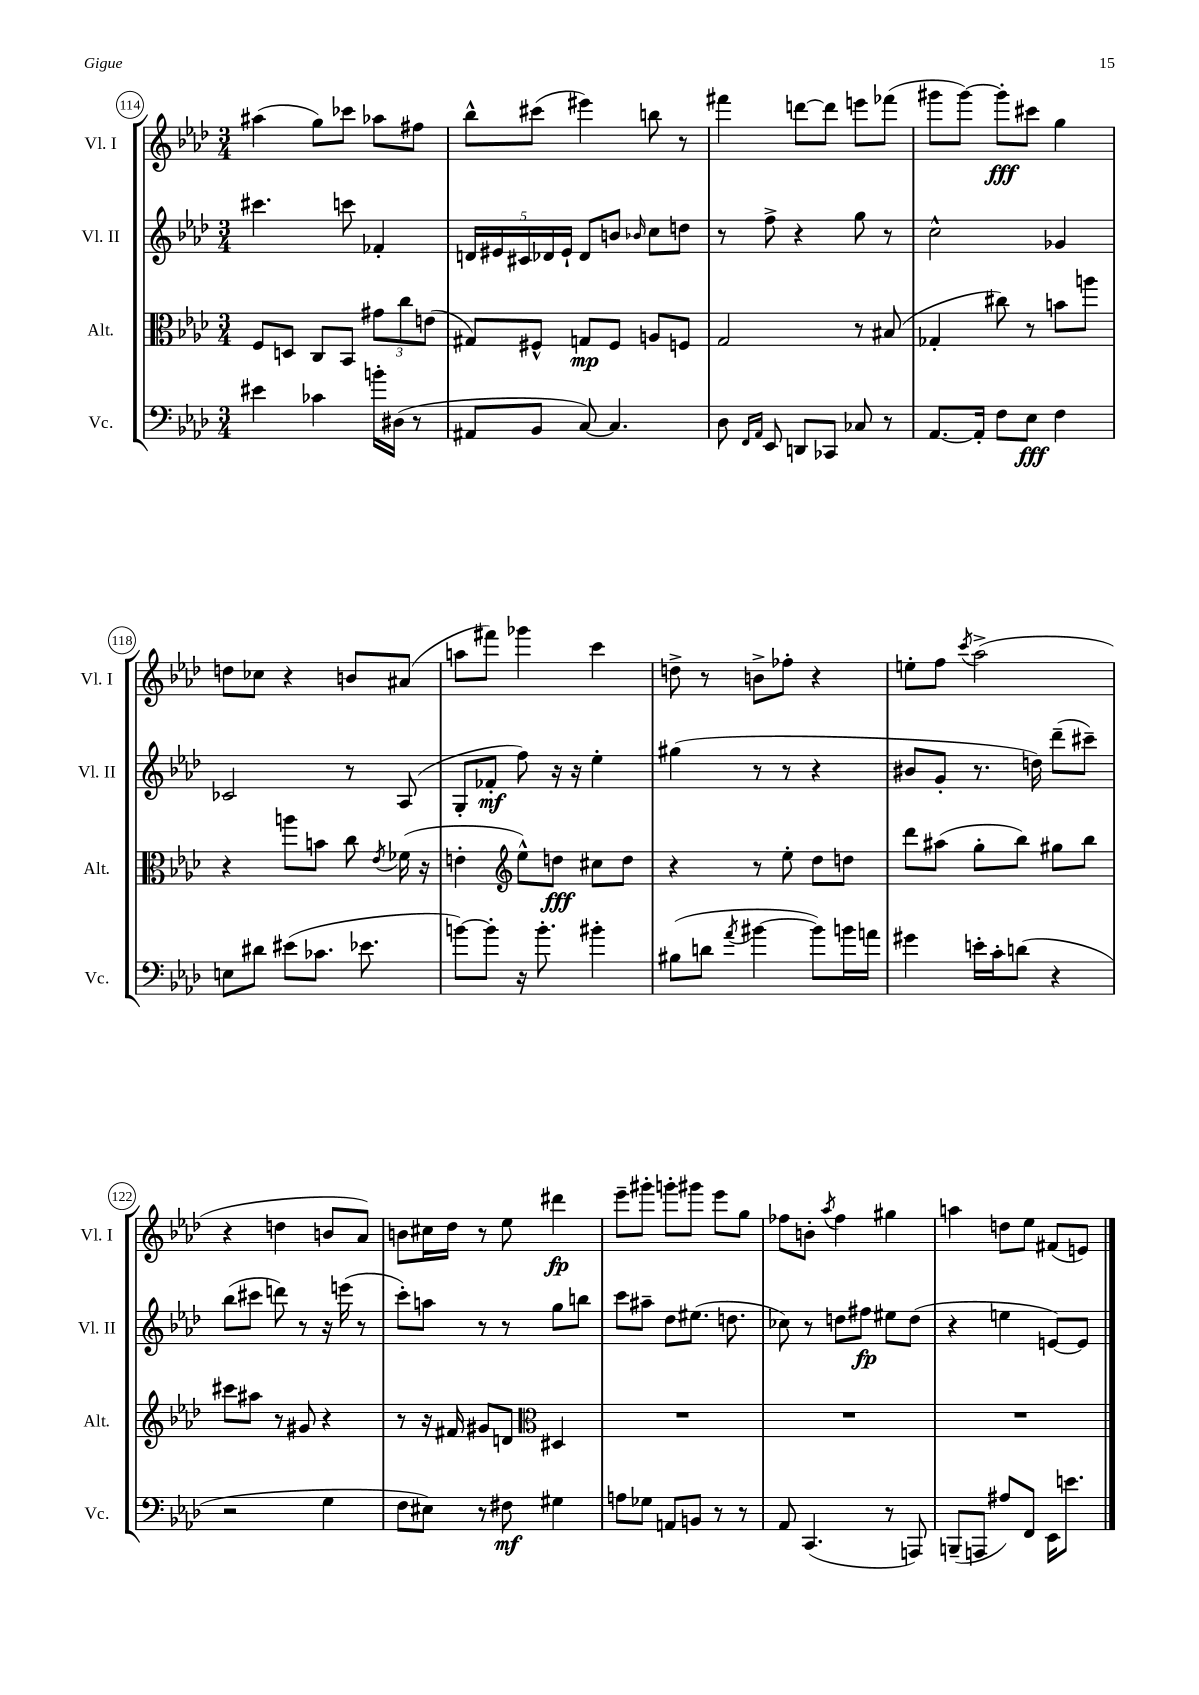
<<
\new StaffGroup <<
\new Staff = "s0" \with { instrumentName = "Vl. I" shortInstrumentName = "Vl. I" } {
    \clef treble \key aes \major \numericTimeSignature \time 3/4
    \autoBeamOff ais''4( g''8[) ces'''8] aes''8[ fis''8] |
    bes''8[-^ cis'''8]( eis'''4) b''8 r8 |
    fis'''4 d'''8[~ d'''8] e'''8[ fes'''8]( |
    gis'''8[ gis'''8]~) gis'''8[-.\fff cis'''8] g''4 |
    d''8[ ces''8] r4 b'8[ ais'8]( |
    a''8[ fis'''8]) ges'''4 c'''4 |
    d''8-> r8 b'8[-> fes''8]-. r4 |
    e''8[-. f''8] \acciaccatura { c'''8 } aes''2->( |
    r4 d''4 b'8[ aes'8]) |
    b'8[ cis''16 des''16] r8 ees''8 dis'''4\fp |
    ees'''8[-- gis'''8]-. g'''8[-. gis'''8] ees'''8[ g''8] |
    fes''8[ b'8]-. \acciaccatura { aes''8 } fes''4 gis''4 |
    a''4 d''8[ ees''8] fis'8[( e'8]) \bar "|." |
}
\new Staff = "s1" \with { instrumentName = "Vl. II" shortInstrumentName = "Vl. II" } {
    \clef treble \key aes \major \numericTimeSignature \time 3/4
    \autoBeamOff cis'''4. c'''8 fes'4-. |
    \tuplet 5/4 { d'16[ eis'16 cis'16 des'16 eis'16]-! } des'8[ b'8] \grace { bes'16 } c''8[ d''8] |
    r8 f''8-> r4 g''8 r8 |
    c''2-^ ges'4 |
    ces'2 r8 aes8( |
    g8[-. fes'8]-.\mf f''8) r16 r16 ees''4-. |
    gis''4( r8 r8 r4 |
    bis'8[ g'8]-. r8. d''16) des'''8[--( cis'''8]--) |
    bes''8[( cis'''8] d'''8) r8 r16 e'''16( r8 |
    c'''8[-.) a''8] r8 r8 g''8[ b''8] |
    c'''8[ ais''8]-- des''8[ eis''8.]( d''8. |
    ces''8) r8 d''8[ fis''8]\fp eis''8[ d''8]( |
    r4 e''4 e'8[~) e'8] \bar "|." |
}
\new Staff = "s2" \with { instrumentName = "Alt." shortInstrumentName = "Alt." } {
    \clef alto \key aes \major \numericTimeSignature \time 3/4
    \autoBeamOff f8[ d8] c8[ bes,8] \tuplet 3/2 { gis'8[ c''8 e'8]( } |
    gis8[) fis8]-^ g8[\mp fis8] a8[ f8] |
    g2 r8 bis8( |
    ges4-. cis''8) r8 b'8[ a''8] |
    r4 a''8[ b'8] c''8 \acciaccatura { ees'8 } fes'16( r16 |
    e'4-. \clef treble ees''8[-^) d''8]\fff cis''8[ d''8] |
    r4 r8 ees''8-. des''8[ d''8] |
    des'''8[ ais''8]( g''8[-. bes''8]) gis''8[ bes''8] |
    cis'''8[ ais''8] r8 gis'8 r4 |
    r8 r16 fis'16 gis'8[ d'8] \clef alto dis4 |
    R2. |
    R2. |
    R2. \bar "|." |
}
\new Staff = "s3" \with { instrumentName = "Vc." shortInstrumentName = "Vc." } {
    \clef bass \key aes \major \numericTimeSignature \time 3/4
    \autoBeamOff eis'4 ces'4 b'16[-. dis16]( r8 |
    ais,8[ bes,8] c8~) c4. |
    des8 \grace { f,16[ aes,16] } ees,8 d,8[ ces,8] ces8 r8 |
    aes,8.[~ aes,16]-. f8[ ees8]\fff f4 |
    e8[ dis'8] eis'8[( ces'8.] ees'8. |
    b'8[~) b'8]-. r16 b'8.-. bis'4-. |
    bis8[( d'8] \acciaccatura { aes'8 } bis'4~ bis'8[) b'16 a'16] |
    gis'4 e'16[-. c'16-. d'8]( r4 |
    r2 g4 |
    f8[ eis8]) r8 fis8\mf gis4 |
    a8[ ges8] a,8[ b,8] r8 r8 |
    aes,8 c,4.( r8 a,,8) |
    b,,8[--( a,,8] ais8[) f,8] ees,16[ e'8.] \bar "|." |
}
>>
>>
\layout { \context { \Score currentBarNumber = #114 \override BarNumber.stencil = #(make-stencil-circler 0.1 0.3 ly:text-interface::print) } }
